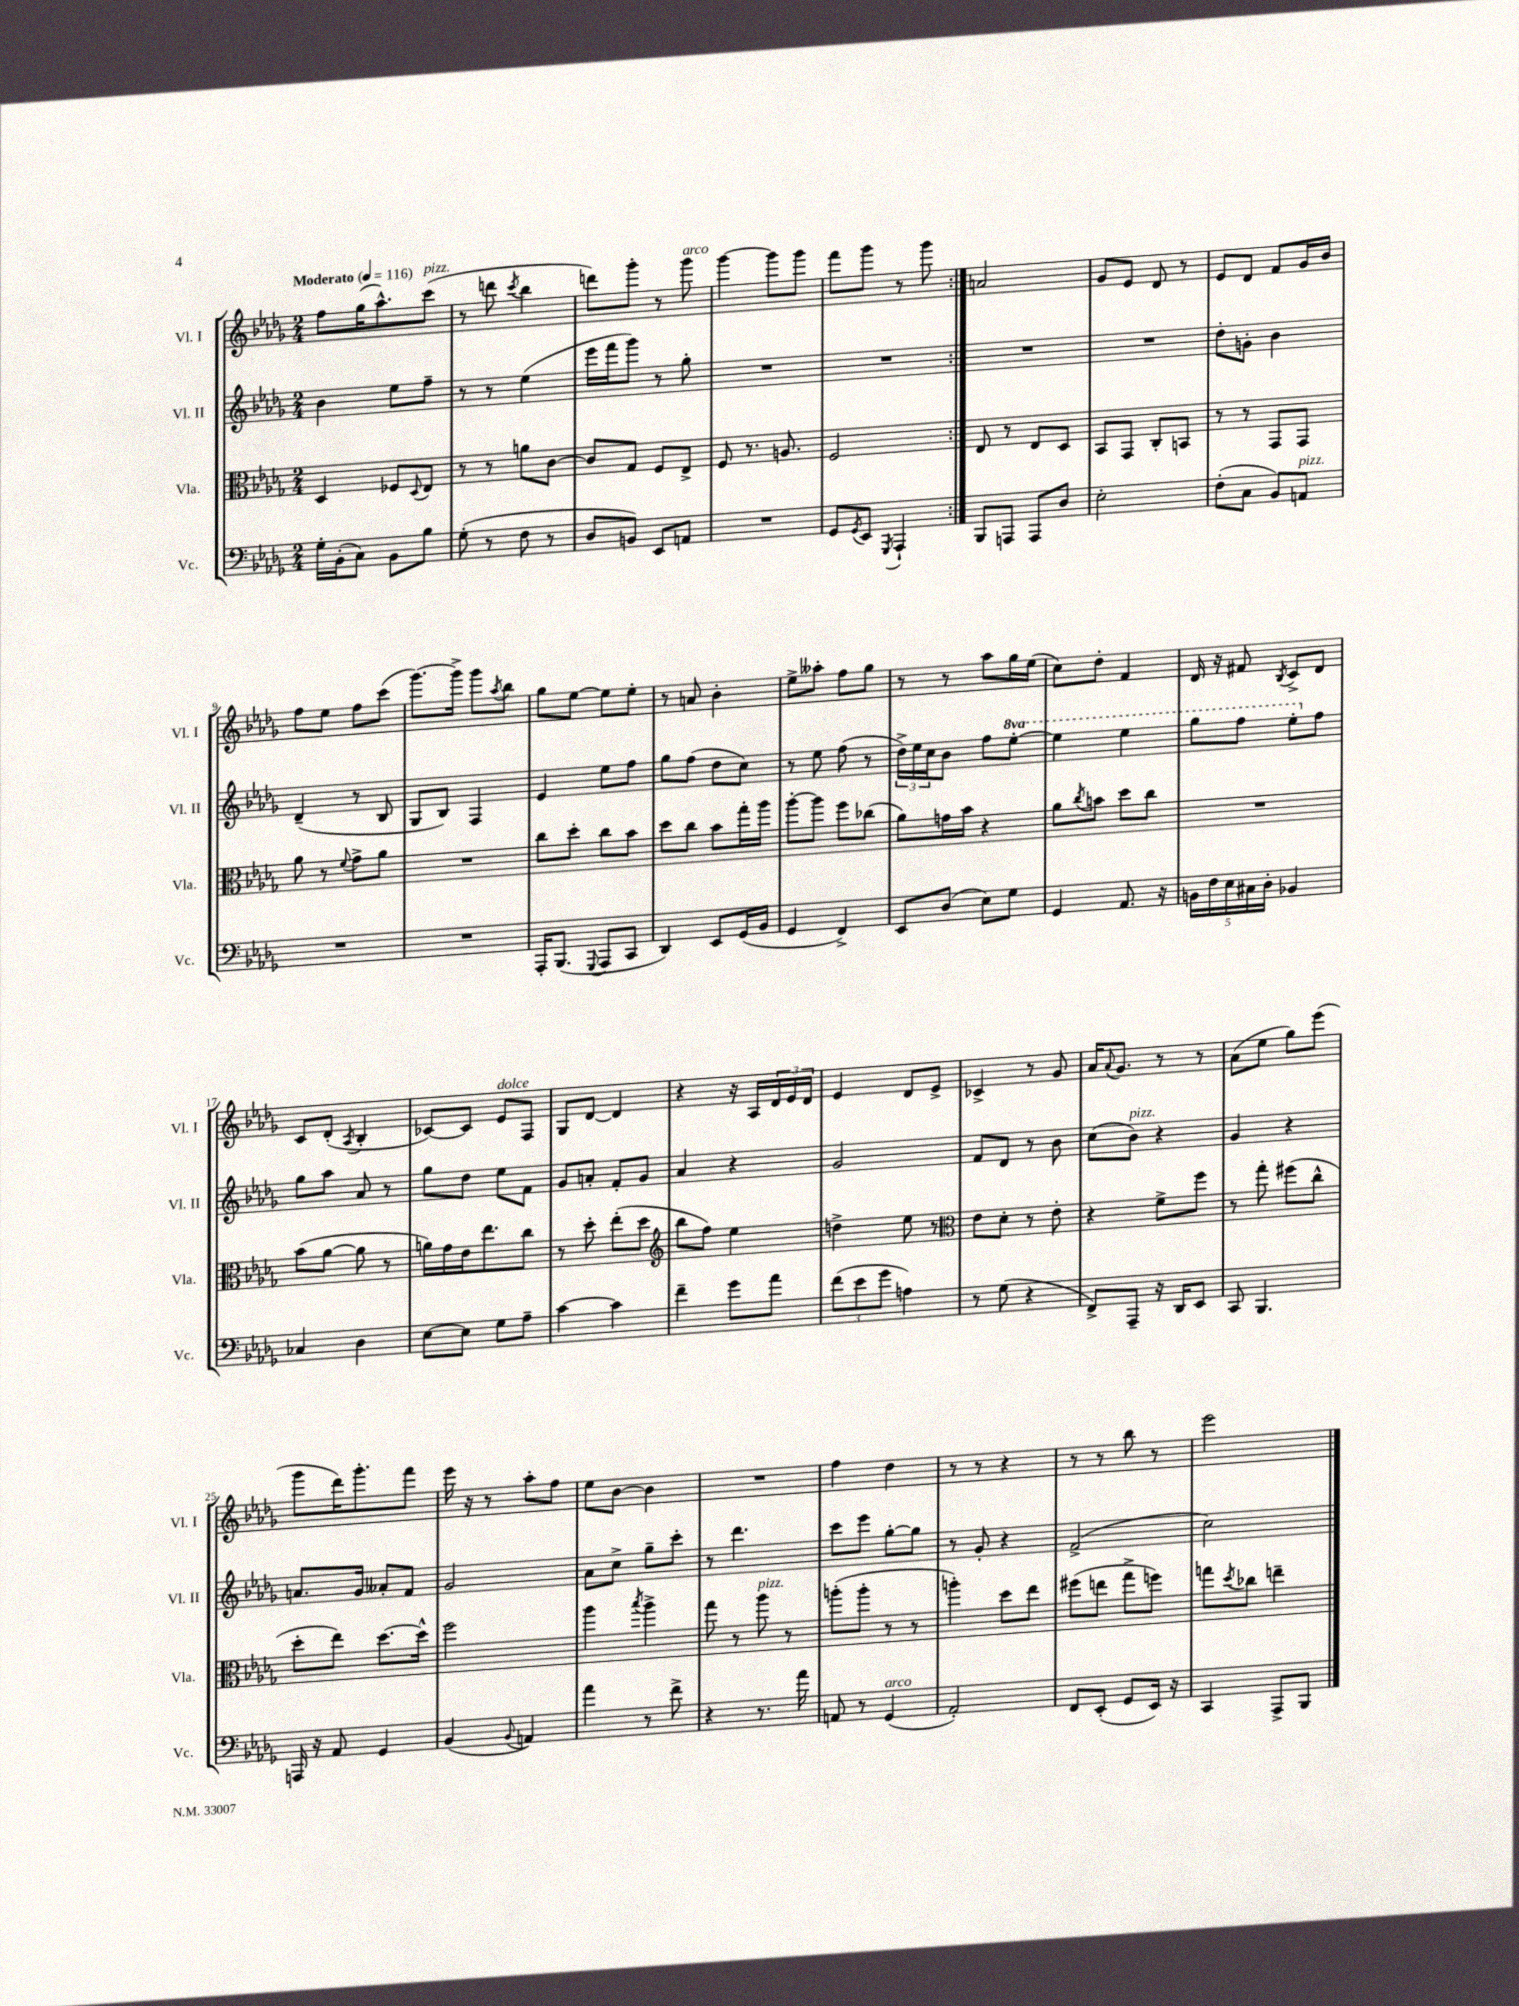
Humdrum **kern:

**kern	**kern	**kern	**kern
*part4	*part3	*part2	*part1
*staff4	*staff3	*staff2	*staff1
*I"Vc.	*I"Vla.	*I"Vl. II	*I"Vl. I
*I'Vc.	*I'Vla.	*I'Vl. II	*I'Vl. I
*clefF4	*clefC3	*clefG2	*clefG2
*k[b-e-a-d-g-]	*k[b-e-a-d-g-]	*k[b-e-a-d-g-]	*k[b-e-a-d-g-]
*M2/4	*M2/4	*M2/4	*M2/4
*MM116	*MM116	*MM116	*MM116
=1	=1	=1	=1
!	!	!	!LO:TX:a:B:t=Moderato
16G-'\LL	4D-/	4b-\	8ff\L
(16BB-'\J	.	.	.
8C\J)	.	.	(16gg-\K
.	.	.	8.aa-^^\)
8BB-\L	8F-X/L	8ee-\L	.
.	8qqD-/	.	.
!	!	!	!LO:TX:a:i:t=pizz.
8B-\J	8E-/J	8ff~\J	(8ccc\J
=2	=2	=2	=2
(8G-'\	8r	8r	8r
8r	8r	8r	8dddn\
.	.	.	8qccc/
8F\	8an\L	(4ee-\	4bb-\
8r	[8c\J	.	.
=3	=3	=3	=3
8D-/L	8c/L]	16eee-\LL	8dddn\L)
.	.	16fff\J	.
8BBn/J)	8G-/J	8ggg-\J)	8ggg-'\J
8EE-/L	8F/L	8r	8r
!	!	!	!LO:TX:a:i:t=arco
8AAn/J	8E-^/J	8gg-'\	8ggg-\
=4	=4	=4	=4
2r	8F/	2r	[4ggg-\
.	8.r	.	.
.	.	.	8ggg-\L]
.	8.An/	.	.
.	.	.	8ggg-\J
=5	=5	=5	=5
8GG-/L	2F/	2r	8fff\L
8qGG-/	.	.	.
8EE-/J	.	.	8ggg-\J
8qGGG-/	.	.	.
4AAA-`/	.	.	8r
.	.	.	8ggg-\
=6:|!	=6:|!	=6:|!	=6:|!
8BBB-/L	8E-/	2r	2an/
8AAAn/J	8r	.	.
8AAA/L	8E-/L	.	.
8D-/J	8D-/J	.	.
=7	=7	=7	=7
2E-'\	8BB-/L	2r	8g-/L
.	8GG-/J	.	8e-/J
.	8C'/L	.	8d-/
.	8BBn/J	.	8r
=8	=8	=8	=8
(8F'\L	8r	8dd-'\L	8e-/L
8C\J	8r	8gn'\J	8d-/J
8BB-/L)	8GG-/L	4b-\	8f/L
!LO:TX:a:i:t=pizz.	!	!	!
8AAn/J	8GG-/J	.	16g-/L
.	.	.	16b-/JJ
!!LO:LB:g=z
=9	=9	=9	=9
2r	8a-\	(4d-~/	8ff\L
.	8r	.	8ee-\J
.	8qqf/	.	.
.	8g-^\L	8r	8ff\L
.	8a-\J	8B-/	(8ccc\J
=10	=10	=10	=10
2r	2r	8G-/L	[8.ggg-\L)
.	.	8B-/J)	.
.	.	.	16ggg-^\Jk]
.	.	4F/	8ggg-\L
.	.	.	8qaa-/
.	.	.	8bb-\J
=11	=11	=11	=11
16AAA-'/KL	8cc\L	4e-/	8gg-\L
(8.BBB-/J	.	.	.
.	8dd-'\J	.	[8ee-\J
8qqGGG-/	.	.	.
8AAA-/L	8cc\L	8ee-\L	8ee-\L]
8CC/J	8b-\J	8ff\J	8ee-'\J
=12	=12	=12	=12
4DD-/)	8dd-\L	8gg-\L	8r
.	8cc\J	(8ff\J	8an/
8EE-/L	8b-\L	8dd-\L	4b-'\
(16GG-/L	16gg-'\L	8cc\J)	.
16BB-/JJ	16aa-\JJ	.	.
=13	=13	=13	=13
4GG-/	[8aa-'\L	8r	8ee-^\L
.	8aa-\J]	8ee-\	8aa--X'\J
4FF^/)	8ff\L	(8ff\	8ff\L
.	(8cc-X\J	8r	8gg-\J
=14	=14	=14	=14
8EE-/L	8a-\L)	24dd-^\LL)	8r
.	.	24ee-\	.
.	.	24cc\J	.
(8D-/J	16gn\L	8b-\J	8r
.	16b-\JJ	.	.
8E-\L)	4r	8ff\L	8aa-\L
*	*	*8va	*
8G-\J	.	[8eee-'\J	16gg-\L
.	.	.	(16ee-\JJ
=15	=15	=15	=15
4GG-/	8a-\L	4eee-\]	8cc\L)
.	8qcc/	.	.
.	8bn\J	.	8dd-'\J
8.AA-/	8dd-\L	4eee-\	4f/
.	8cc\J	.	.
16r	.	.	.
=16	=16	=16	=16
20BBn\LL	2r	8ggg-\L	16d-/
20F\	.	.	.
.	.	.	16r
20E-\	.	.	.
.	.	8fff\J	8f#X/
20C#X\	.	.	.
20D-'\JJ	.	.	.
.	.	.	8qB-/
4BB-X/	.	8eee-'\L	8c^/L
*	*	*X8va	*
.	.	8ff\J	8d-/J
!!LO:LB:g=z
=17	=17	=17	=17
4C-X/	(8b-\L	8gg-\L	8c/L
.	[8a-\J	8aa-\J	(8d-'/J
.	.	.	8qA-/
4D-\	8a-\]	8a-/	4B-'/
.	8r	8r	.
=18	=18	=18	=18
[8E-\L	16an\LL)	8gg-\L	[8c-X/L)
.	16g-\	.	.
8E-\J]	16e-\J	8dd-\J	8c-/J]
.	8.ee-\	.	.
!	!	!	!LO:TX:a:i:t=dolce
8G-\L	.	8ee-\L	8e-/L
8A-~\J	8cc\J	8f\J	8F/J
=19	=19	=19	=19
[4c\	8r	8g-/L	8G-/L
.	8dd-'\	8an'/J	[8d-/J
4c\]	(8ee-'\L	8f'/L	4d-/]
.	8dd-\J	8g-/J	.
=20	=20	=20	=20
*	*clefG2	*	*
4f~\	8bb-\L	4a-/	4r
.	8ff\J)	.	.
8g-\L	4ee-\	4r	16r
.	.	.	16A-/LL
8a-\J	.	.	24d-/
.	.	.	24e-/
.	.	.	24d-/JJ
=21	=21	=21	=21
(12f\L	4ddn^\	2g-/	4e-/
12e-\	.	.	.
12g-\J	.	.	.
4An\)	8ee-\	.	8d-/L
.	8r	.	8e-^/J
=22	=22	=22	=22
*	*clefC3	*	*
8r	8e-\L	8f/L	4c-X^/
(8G-\	8d-'\J	8d-/J	.
4r	8r	8r	8r
.	8e-'\	8b-\	8g-/
=23	=23	=23	=23
8FF^/L)	4r	(8cc\L	16a-/KL
.	.	.	8qqa-/
.	.	.	8.g-/J
!	!	!LO:TX:a:i:t=pizz.	!
8AAA-~/J	.	8b-\J)	.
16r	8f^\L	4r	8r
16DD-/KL	.	.	.
8EE-/J	8ff\J	.	8r
=24	=24	=24	=24
8CC/	8r	4g-/	(8a-\L
4.BBB-/	8gg-'\	.	8ee-\J
.	(8ff#X\L	4r	8gg-\L)
.	8cc^^\J	.	(8eee-\J
!!LO:LB:g=z
=25	=25	=25	=25
16AAAn/	8dd-'\L	8.an/L	8ggg-\L
16r	.	.	.
8AA-/	8ee-\J)	.	16ddd-\K)
.	.	16g-/Jk	8.ggg-'\
4GG-/	[8.dd-\L	8a--X'/L	.
.	.	8f/J	8fff\J
.	16dd-^^\Jk]	.	.
=26	=26	=26	=26
(4BB-/	2ff\	2g-/	16eee-\
.	.	.	16r
.	.	.	8r
8qqBB-/	.	.	.
4AAn/)	.	.	8aa-'\L
.	.	.	8ff\J
=27	=27	=27	=27
4a-\	4aa-\	8a-\L	8ee-\L
.	.	8cc^\J	[8b-\J
.	8qbb-/	.	.
8r	4aa-^\	8gg-~\L	4b-\]
8f^\	.	8ccc'\J	.
=28	=28	=28	=28
4r	8gg-\	8r	2r
.	8r	4.ddd-\	.
!	!LO:TX:a:i:t=pizz.	!	!
8.r	8aa-\	.	.
.	8r	.	.
16a-\	.	.	.
=29	=29	=29	=29
8AAn/	(8aan'\L	8ccc\L	4ff\
8r	8aa'\J	8eee-\J	.
!LO:TX:a:i:t=arco	!	!	!
(4GG-/	8r	[8gg-'\L	4dd-\
.	8r	8gg-\J]	.
=30	=30	=30	=30
2AA-'/)	4aan'\)	8r	8r
.	.	8g-'/	8r
.	8dd-\L	4r	4r
.	8ee-\J	.	.
=31	=31	=31	=31
8FF/L	(8ff#X\L	(2f^/	8r
(8EE-'/J	8een\J	.	8r
8GG-/L	8gg-^\L	.	8bb-\
16EE-/Jk)	8ffn\J)	.	8r
16r	.	.	.
=32	=32	=32	=32
4CC/	8ggn\L	2cc\)	2eee-\
.	8qdd-/	.	.
.	8cc-X\J	.	.
8AAA-^/L	4een~\	.	.
8BBB-/J	.	.	.
==	==	==	==
*-	*-	*-	*-
